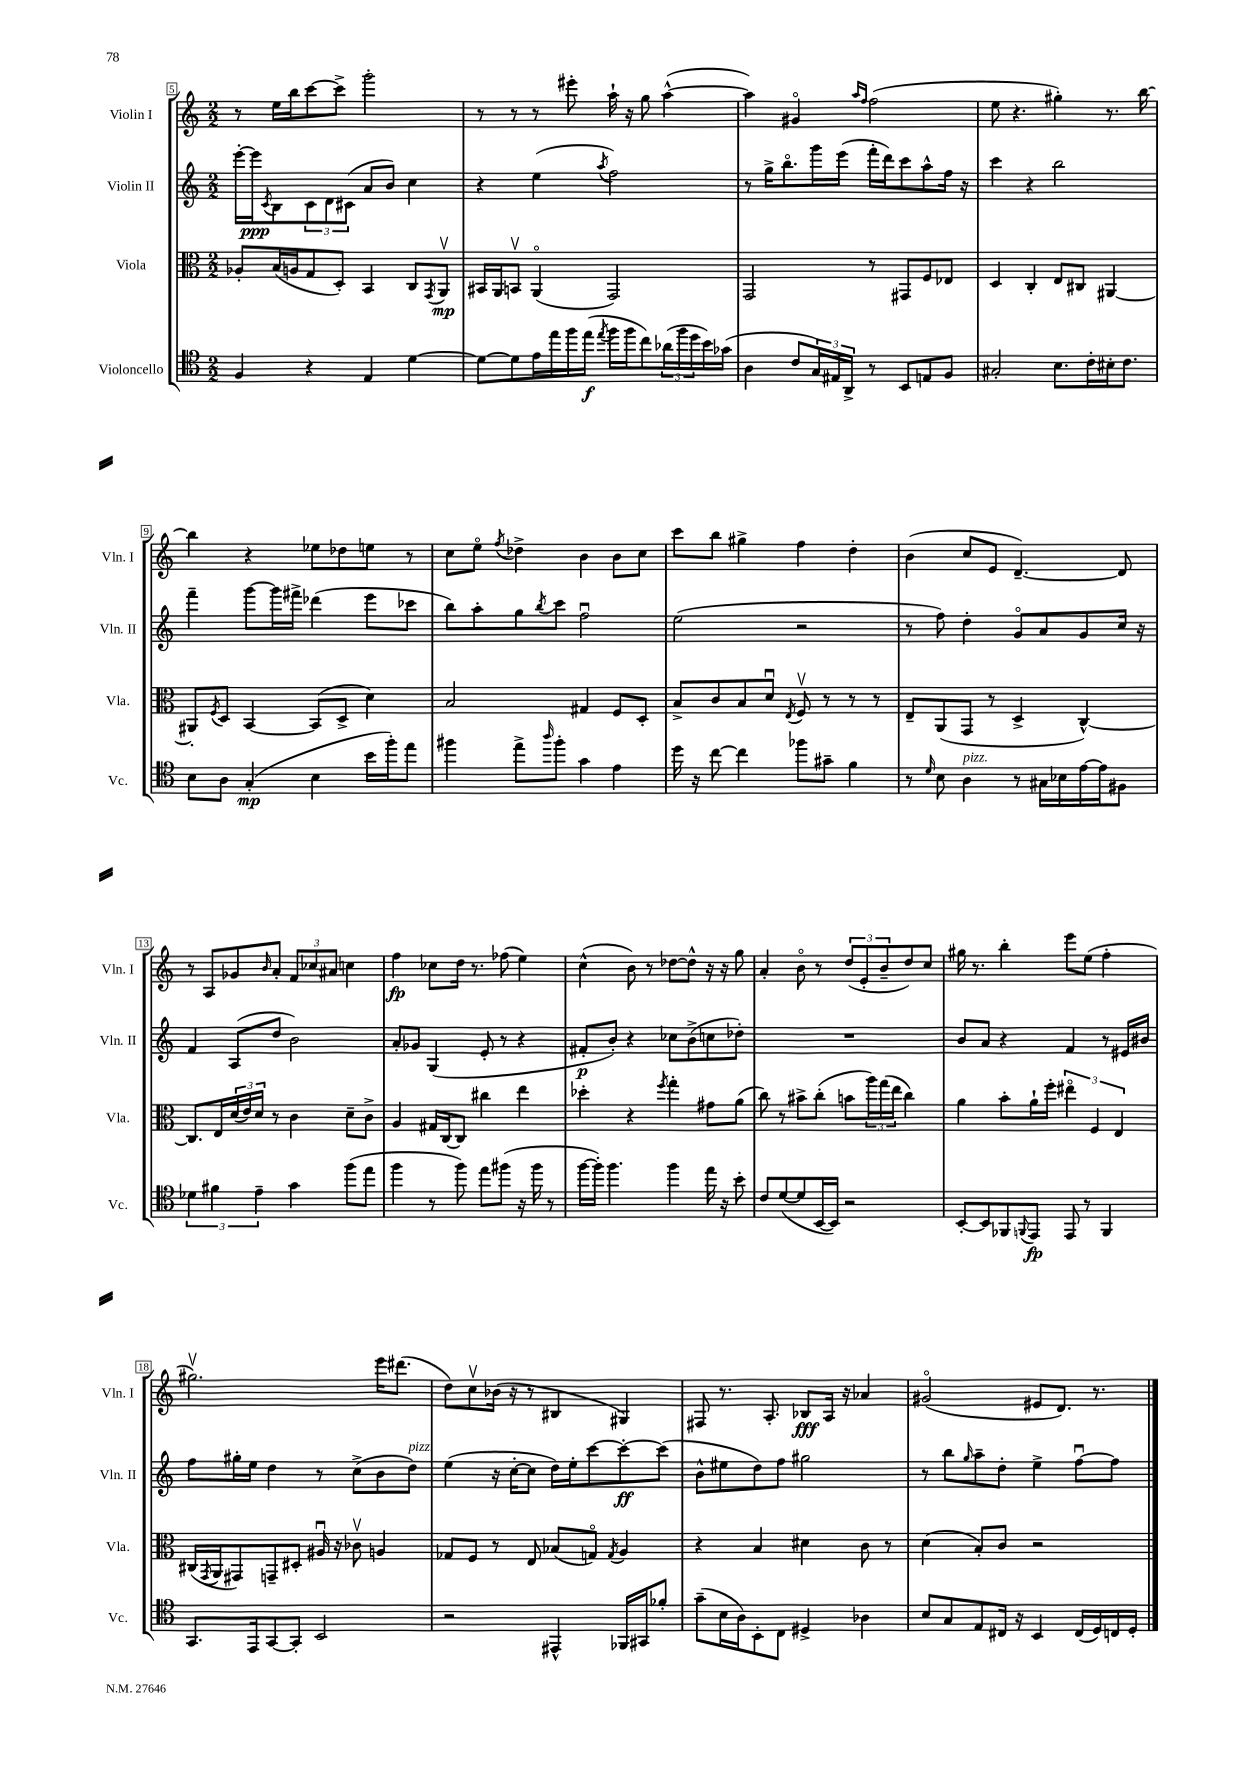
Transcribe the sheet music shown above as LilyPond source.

<<
\new StaffGroup <<
\new Staff = "s0" \with { instrumentName = "Violin I" shortInstrumentName = "Vln. I" } {
    \clef treble \key c \major \numericTimeSignature \time 2/2
    r8 e''16 b''16 c'''8~ c'''8-> g'''2-. |
    r8 r8 r8 eis'''8-. a''16-! r16 g''8 a''4~-^( |
    a''4) gis'4\flageolet \grace { a''16 f''16 } f''2( |
    e''8 r4. gis''4-.) r8. b''16~ |
    b''4 r4 ees''8 des''8 e''8 r8 |
    c''8 e''8\flageolet \acciaccatura { f''8 } des''4-> b'4 b'8 c''8 |
    c'''8 b''8 gis''4-> f''4 d''4-. |
    b'4( c''8 e'8 d'4.~--) d'8 |
    r8 a8 ges'8 \grace { b'16 } a'8-. \tuplet 3/2 { f'8 ces''8 ais'8 } c''4 |
    f''4\fp ces''8 d''16 r8. fes''8( e''4) |
    c''4-^( b'8) r8 des''8~ des''8-^ r16 r16 g''8 |
    a'4-. b'8\flageolet r8 \tuplet 3/2 { d''8( e'8-. b'8-- } d''8) c''8 |
    gis''16 r8. b''4-. e'''8 e''8( f''4-. |
    gis''2.\upbow) e'''16 dis'''8.( |
    d''8) c''8\upbow bes'16( r16 r8 bis4 gis4) |
    fis8 r8. a8.-. bes8\fff a16 r16 aes'4 |
    gis'2\flageolet( eis'8 d'8.) r8. \bar "|." |
}
\new Staff = "s1" \with { instrumentName = "Violin II" shortInstrumentName = "Vln. II" } {
    \clef treble \key c \major \numericTimeSignature \time 2/2
    e'''16~-. e'''16\ppp \acciaccatura { c'8 } b8 \tuplet 3/2 { c'8 d'8 cis'8( } a'8 b'8) c''4 |
    r4 e''4( \acciaccatura { a''8 } f''2) |
    r8 g''16-> b''8.\flageolet g'''16 e'''16( f'''16-. d'''16) c'''8 a''8-^ f''16 r16 |
    c'''4 r4 b''2 |
    f'''4-- g'''8~ g'''16 fis'''16-> des'''4( e'''8 ces'''8 |
    b''8) a''8-. g''8 \acciaccatura { b''8 } c'''8 f''2\downbow |
    e''2( r2 |
    r8 f''8) d''4-. g'8\flageolet a'8 g'8 c''16 r16 |
    f'4 a8( d''8 b'2) |
    a'8-. ges'8 g4( e'8-. r8 r4 |
    fis'8-.\p b'8-.) r4 ces''8 b'8->( c''8 des''8-.) |
    R1 |
    b'8 a'8 r4 f'4 r8 eis'16 bis'16 |
    f''8 gis''16-. e''16 d''4 r8 c''8->( b'8 d''8^\markup { \italic "pizz." }) |
    e''4( r16 c''16~-. c''8 d''16) e''16-. c'''8~ c'''8~-.\ff c'''8( |
    b'8-^ eis''8 d''8) f''8 gis''2 |
    r8 b''8 \grace { g''16 } a''8-- d''8-. e''4-> f''8~\downbow f''8 \bar "|." |
}
\new Staff = "s2" \with { instrumentName = "Viola" shortInstrumentName = "Vla." } {
    \clef alto \key c \major \numericTimeSignature \time 2/2
    aes8-. b16( a16 g8 d8-.) b,4 c8 \acciaccatura { g,8 } a,8\upbow\mp |
    bis,16 a,16 b,8\upbow a,4\flageolet( g,2) |
    g,2 r8 gis,8 f8 ees8 |
    d4 c4-. e8 cis8 ais,4~ |
    ais,8-. \acciaccatura { f8 } d8 b,4~ b,8( d8-> d'4) |
    b2 gis4 f8 d8-. |
    b8-> c'8 b8 d'8\downbow \acciaccatura { e8 } f8\upbow r8 r8 r8 |
    e8-- a,8( g,8 r8 d4-> c4~-^) |
    c8. e16 \tuplet 3/2 { d'16( e'16) d'16 } r8 c'4 d'8-- c'8-> |
    a4 gis16 c16~ c8 cis''4 e''4 |
    des''4-. r4 \acciaccatura { f''8 } g''4-. gis'8 a'8( |
    c''8) r8 bis'8-> c''8-.( b'8 \tuplet 3/2 { a''16) g''16( e''16 } c''4) |
    a'4 b'8-. a'16-! f''16-. \tuplet 3/2 { eis''4\flageolet f4 e4 } |
    cis16( \acciaccatura { g,8 } a,16 gis,8) g,8-- dis8-. ais16\downbow r16 ces'8\upbow a4 |
    ges8 f8 r8 e8 bes8( g8\flageolet) \acciaccatura { g8 } a4 |
    r4 b4 dis'4 c'8 r8 |
    d'4( b8-.) c'8 r2 \bar "|." |
}
\new Staff = "s3" \with { instrumentName = "Violoncello" shortInstrumentName = "Vc." } {
    \clef tenor \key c \major \numericTimeSignature \time 2/2
    f4 r4 e4 d'4~ |
    d'8~ d'8 e'16 e''16 f''16 e''16\f( \acciaccatura { e''8 } f''16 f''16 c''8) \tuplet 3/2 { aes'16( f''16 d''16 } b'16) ges'16( |
    a4 c'8 \tuplet 3/2 { g16) eis16 a,16-> } r8 b,8 e8 f8 |
    gis2-. b8. c'16-. bis16-. c'8. |
    b8 a8 g4-.\mp( b4 b'16 f''16-.) e''8 |
    fis''4 e''8-> \grace { a''16 } fis''8-. g'4 e'4 |
    d''16 r16 c''8~ c''4 fes''8 gis'8-- f'4 |
    r8 \grace { d'16 } b8 a4^\markup { \italic "pizz." } r8 gis16 bes16 e'16~ e'16 fis8 |
    \tuplet 3/2 { des'4 fis'4 e'4-- } g'4 f''8( e''8 |
    f''4 r8 f''8) e''8 fis''8( r16 fis''16 r8 |
    f''16~ f''16-.) f''4. f''4 e''16 r16 b'8-. |
    c'8 d'8~( d'8 b,16~ b,16) r2 |
    b,8~-. b,8 fes,8 \appoggiatura { f,8 } e,8\fp e,8 r8 f,4 |
    g,8. e,16 g,8~ g,8-. b,2 |
    r2 eis,4-^ fes,16 gis,16 fes'8-. |
    g'8--( b16 a16) b,8-. c8 dis4-> aes4 |
    b8 g8 e8 cis16 r16 b,4 cis16( d16) c16 d16-. \bar "|." |
}
>>
>>
\layout { \context { \Score currentBarNumber = #5 \override BarNumber.stencil = #(make-stencil-boxer 0.1 0.3 ly:text-interface::print) } }
